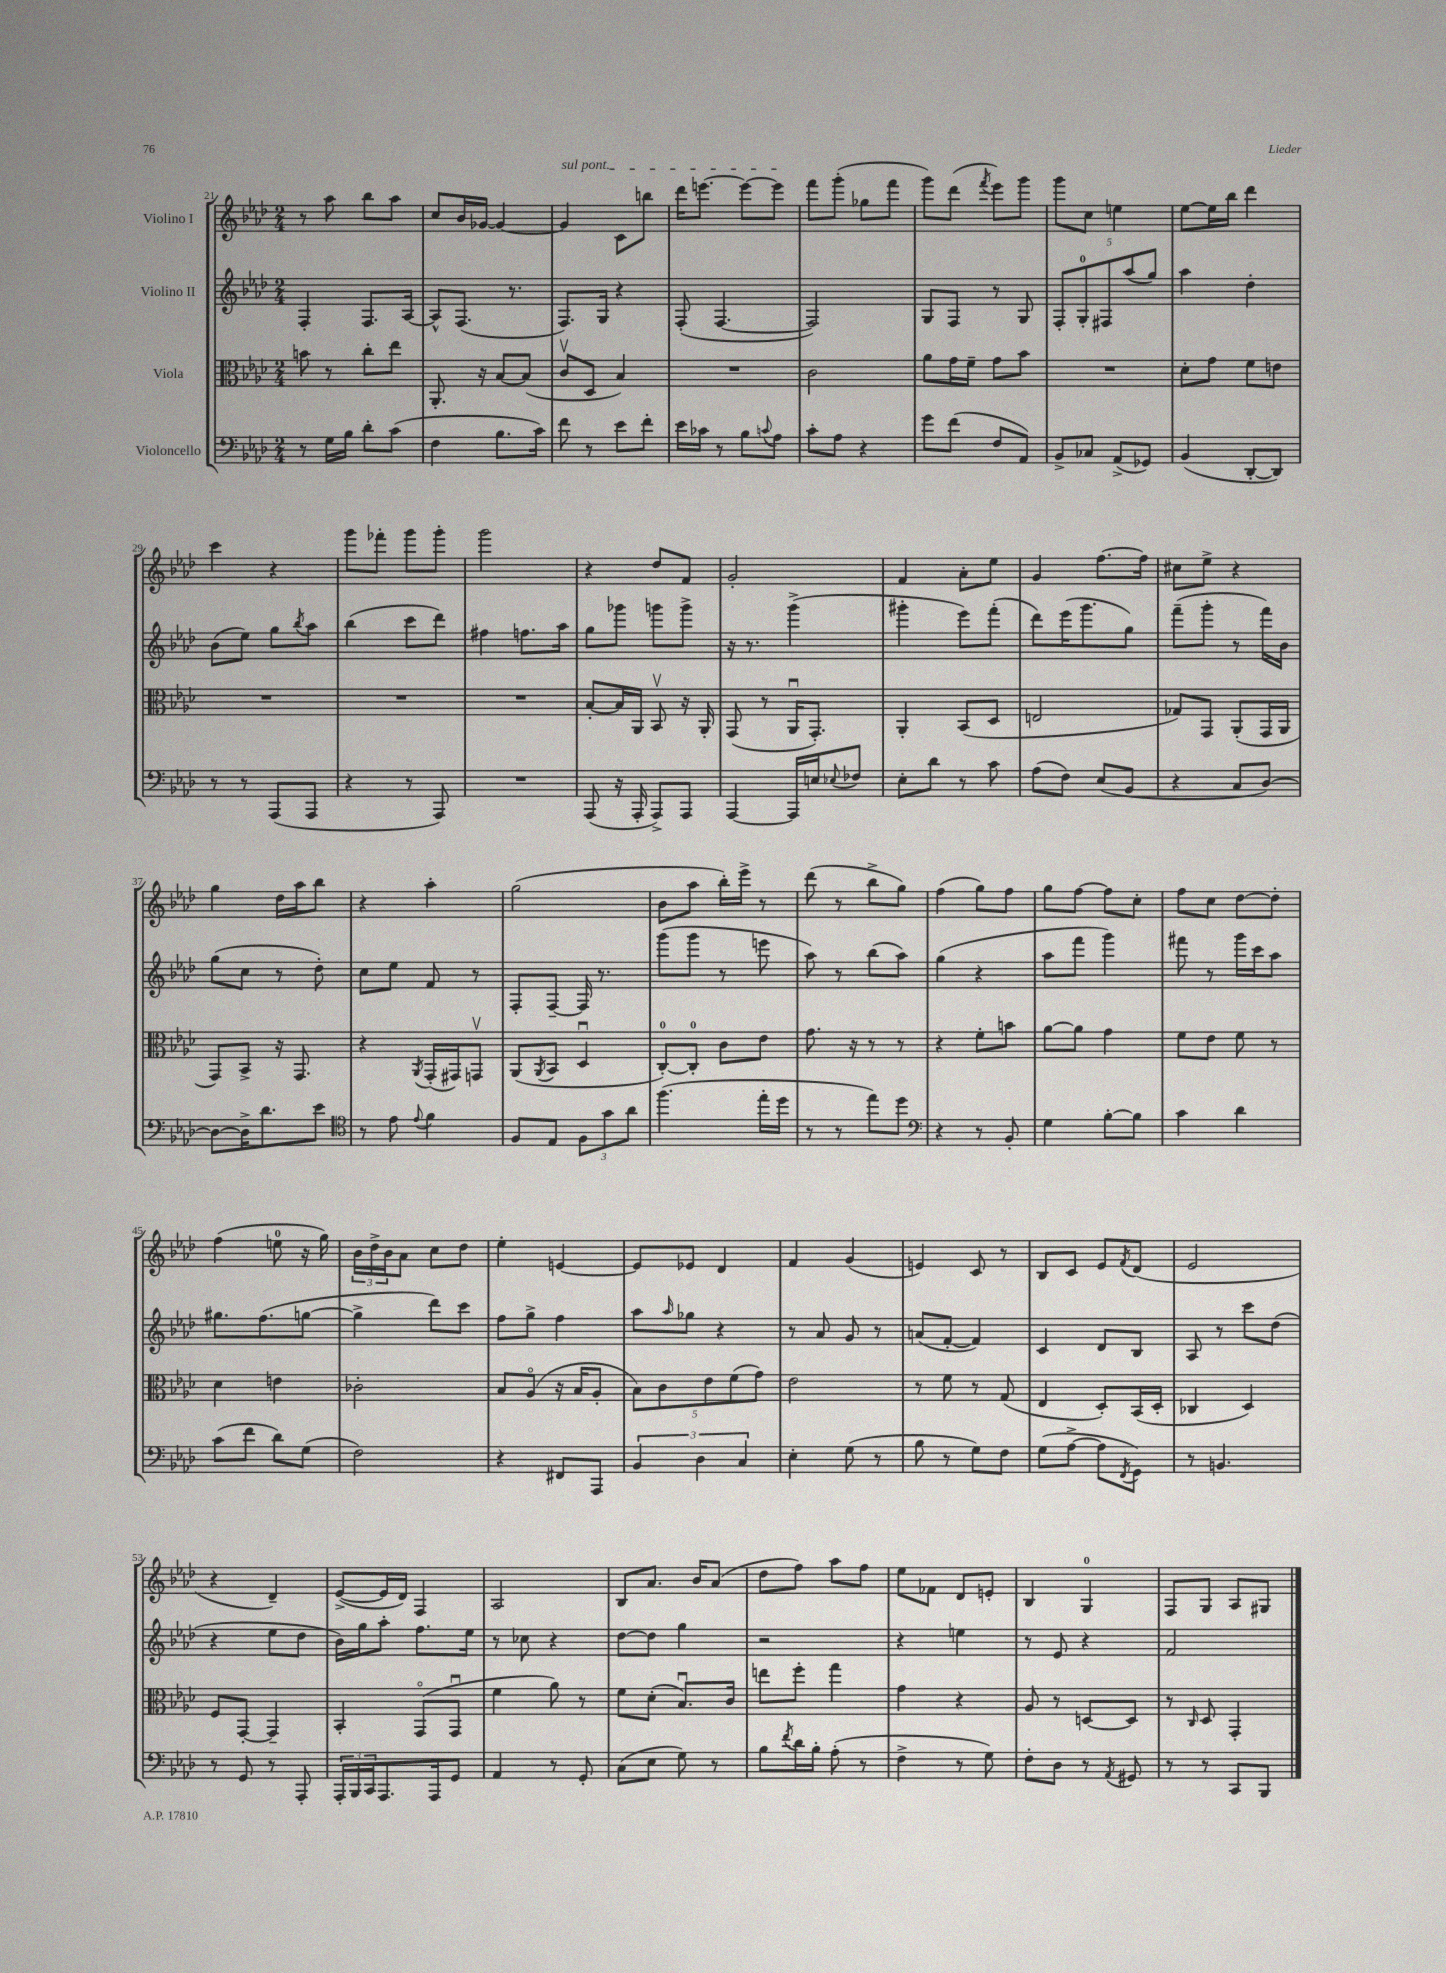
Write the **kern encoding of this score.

**kern	**kern	**kern	**kern
*part4	*part3	*part2	*part1
*staff4	*staff3	*staff2	*staff1
*I"Violoncello	*I"Viola	*I"Violino II	*I"Violino I
*clefF4	*clefC3	*clefG2	*clefG2
*k[b-e-a-d-]	*k[b-e-a-d-]	*k[b-e-a-d-]	*k[b-e-a-d-]
*M2/4	*M2/4	*M2/4	*M2/4
=21	=21	=21	=21
8r	8bn\	4F'/	8r
16G\LL	8r	.	8aa-\
16B-\JJ	.	.	.
8d-'\L	8cc'\L	8.F/L	8bb-\L
(8c\J	8ee-\J	.	8aa-\J
.	.	[16A-/Jk	.
=22	=22	=22	=22
4F\	8.AA-'/	8A-^^/L]	8cc/L
.	.	(8.F/J	16b-/L
.	16r	.	[16g-X/JJ
8.B-\L	[8B-/L	.	4g-/_
.	.	8.r	.
.	(8B-/J]	.	.
16c\Jk)	.	.	.
=23	=23	=23	=23
!	!	!	!LO:TX:a:i:t=sul pont.
8f\	8cv/L	8.F/L)	4g-/]
8r	8D-/J	.	.
.	.	16G/Jk	.
8e-\L	4B-/)	4r	8c\L
8f'\J	.	.	8bbn\J
=24	=24	=24	=24
16e-\LL	2r	(8F'/	16ddd-\KL
16c-X\JJ	.	.	[8.eeen\J
8r	.	[4.F/	.
8B-\L	.	.	8eee\L_
8qqcn/	.	.	.
8A-\J	.	.	8eee\J]
=25	=25	=25	=25
8c'\L	2c\	2F/])	8fff\L
8A-\J	.	.	(8ggg'\J
4r	.	.	8gg-X\L
.	.	.	8fff\J
=26	=26	=26	=26
8g\L	8a-\L	8G/L	8ggg\L)
(8f\J	16g\L	8F/J	(8ddd-\J
.	16f~\JJ	.	.
.	.	.	8qfff/
8F/L	8g\L	8r	8eee-\L)
8AA-/J)	8b-\J	8G/	8ggg\J
=27	=27	=27	=27
8BB-^/L	2r	10F'/L	8ggg\L
.	.	10G'/	.
8C-X/J	.	.	8cc\J
.	.	10F#X/	.
(8AA-^/L	.	.	4een\
.	.	(10aa-/	.
8GG-X/J)	.	.	.
.	.	10gg/J)	.
=28	=28	=28	=28
(4BB-/	8d-'\L	4aa-\	[8ee-\L
.	8g\J	.	16ee-\L]
.	.	.	16bb-\JJ
[8DD-'/L	8f\L	4dd-'\	4ddd-\
8DD-/J])	8en\J	.	.
!!LO:LB:g=z
=29	=29	=29	=29
8r	2r	(8b-\L	4ccc\
8r	.	8ee-\J)	.
(8AAA-/L	.	8gg\L	4r
.	.	8qbb-/	.
8AAA-/J	.	8aa-\J	.
=30	=30	=30	=30
4r	2r	(4bb-\	8ggg\L
.	.	.	8fff-X'\J
8r	.	8ccc\L	8ggg\L
8AAA-/)	.	8ddd-\J)	8ggg'\J
=31	=31	=31	=31
2r	2r	4ff#X\	2ggg\
.	.	8.ffn\L	.
.	.	16aa-\Jk	.
=32	=32	=32	=32
(8AAA-/	[8B-'/L	8gg\L	4r
16r	16B-/L]	8ggg-X\J	.
16AAA-'/	16AA-/JJ	.	.
8AAA-^/L)	8BB-v/	8gggn\L	8dd-/L
8AAA-/J	16r	8ggg^\J	8f/J
.	16AA-'/	.	.
=33	=33	=33	=33
[4AAA-/	(8GG/	16r	2g'/
.	.	8.r	.
.	8r	.	.
16AAA-/LL]	16AA-u/KL	(4ggg^\	.
16En/J	8.GG'/J)	.	.
8qqE-X/	.	.	.
8F-X/J	.	.	.
=34	=34	=34	=34
8E-'\L	4AA-'/	4ggg#X'\	4f/
8d-\J	.	.	.
8r	(8BB-/L	8eee-\L)	8a-'\L
8c\	8D-/J	(8fff'\J	8ee-\J
=35	=35	=35	=35
(8A-\L	2En/	8ddd-\L)	4g/
8F\J)	.	(16eee-\K	.
.	.	8.ggg\	.
(8E-/L	.	.	[8.ff\L
8BB-/J	.	8gg\J)	.
.	.	.	16ff\Jk]
=36	=36	=36	=36
4r	8G-X/L)	(8fff~\L	8cc#X\L
.	8GG/J	8ggg'\J	8ee-^\J
8C/L	(8AA-'/L	8r	4r
[8D-/J)	16GG/L	16fff\LL)	.
.	16AA-/JJ	16b-\JJ	.
!!LO:LB:g=z
=37	=37	=37	=37
8D-\L_	8GG/L)	(8gg\L	4gg\
16D-^\K]	8BB-^/J	8cc\J	.
8.d-\	.	.	.
.	16r	8r	16dd-\LL
.	8.GG/	.	16aa-\J
8e-\J	.	8dd-'\)	8bb-\J
=38	=38	=38	=38
*clefC4	*	*	*
8r	4r	8cc\L	4r
8e-\	.	8ee-\J	.
8qqe-/	8qAA-/	.	.
4f\	(16GG'/LL	8f/	4aa-'\
.	16GG#X/J)	.	.
.	8GGnv/J	8r	.
=39	=39	=39	=39
8F/L	(8AA-/L	8F'/L	(2gg\
.	8qAA-/	.	.
8E-/J	8BB-/J	[8F~/J	.
12F\L	4D-u/	16F/]	.
.	.	8.r	.
12g\	.	.	.
12a-\J	.	.	.
=40	=40	=40	=40
(4.ff\	[8C'/L)	(8ggg\L	8b-\L
.	8C'/J]	8ggg\J	8aa-\J
.	8c\L	8r	16bb-'\LL)
.	.	.	16eee-^\JJ
16ee-'\LL	8e-\J	8eeen\	8r
16dd-\JJ	.	.	.
=41	=41	=41	=41
8r	8.g\	8aa-\)	(8ddd-\
8r	.	8r	8r
.	16r	.	.
8ee-\L)	8r	(8bb-\L	8bb-^\L
8dd-\J	8r	8aa-\J)	8gg\J)
=42	=42	=42	=42
*clefF4	*	*	*
4r	4r	(4gg\	(4ff\
8r	8f'\L	4r	8gg\L)
8BB-'/	8bn\J	.	8ff\J
=43	=43	=43	=43
4G\	[8a-\L	8aa-\L	8gg\L
.	8a-\J]	8fff\J	[8ff\J
[8B-'\L	4g\	4ggg\)	8ff\L]
8B-\J]	.	.	8cc'\J
=44	=44	=44	=44
4c\	8f\L	8fff#X\	8ff\L
.	8e-\J	8r	8cc\J
4d-\	8f\	16ggg\LL	[8dd-\L
.	.	16ccc\J	.
.	8r	8aa-\J	8dd-'\J]
!!LO:LB:g=z
=45	=45	=45	=45
(8c\L	4d-\	8.gg#X\L	(4ff\
8f\J	.	.	.
.	.	(8.ff\	.
8d-\L)	4en\	.	8een\
(8G\J	.	[8ggn\J	16r
.	.	.	16gg\)
=46	=46	=46	=46
2F\)	2c-X'\	4gg^\]	24b-\LL
.	.	.	24dd-^\
.	.	.	24b-\J
.	.	.	8a-\J
.	.	8ddd-\L)	8cc\L
.	.	8ccc\J	8dd-\J
=47	=47	=47	=47
4r	8B-/L	8ff\L	4ee-'\
.	(8A-/J	8gg^\J	.
8FF#X/L	16r	4ff\	[4en/
.	16B-/KL	.	.
8AAA-/J	8A-'/J	.	.
=48	=48	=48	=48
6BB-/	10B-\L)	8aa-\L	8e/L]
.	10c\	.	.
.	.	16qqaa-/	.
.	.	8gg-X\J	8e-X/J
6D-\	.	.	.
.	10e-\	.	.
.	.	4r	4d-/
.	(10f\	.	.
6C/	.	.	.
.	10g\J)	.	.
=49	=49	=49	=49
4E-'\	2e-\	8r	4f/
.	.	8a-/	.
(8G\	.	8g/	(4g/
8r	.	8r	.
=50	=50	=50	=50
8B-\	8r	(8an/L	4en/)
8r	8f\	[8f'/J	.
8G\L)	8r	4f/])	8c/
8F\J	(8G/	.	8r
=51	=51	=51	=51
(8G\L	4E-/	4c/	8B-/L
[8A-^\J	.	.	8c/J
8A-\L]	8D-'/L)	8d-/L	8e-/L
8qFF/	.	.	8qf/
8GG\J)	(16BB-/L	8B-/J	(8d-/J
.	16D-'/JJ	.	.
=52	=52	=52	=52
8r	4C-X/	8A-/	2e-/
4.BBn/	.	8r	.
.	4D-/)	8ccc\L	.
.	.	(8dd-\J	.
!!LO:LB:g=z
=53	=53	=53	=53
8r	8F/L	4r	4r
8GG/	[8GG'/J	.	.
8r	4GG~/]	8ee-\L	4d-~/)
8AAA-'/	.	8dd-\J	.
=54	=54	=54	=54
24AAA-'/LL	4BB-'/	16b-\LL)	([8e-^/L
24BBB-/	.	.	.
.	.	16gg\J	.
24CC/J	.	.	.
8.AAA-/	.	8aa-'\J	16e-/L]
.	.	.	16d-/JJ)
.	(8GG/L	8.ff\L	4F/
16AAA-/k	.	.	.
8GG/J	8GGu/J	.	.
.	.	16ee-\Jk	.
=55	=55	=55	=55
4AA-/	4f\	8r	2A-/
.	.	8cc-X\	.
8r	8a-\)	4r	.
8GG'/	8r	.	.
=56	=56	=56	=56
(8C\L	8f\L	[8dd-\L	8B-/L
8E-\J	(8d-'\J	8dd-\J]	8.a-/J
8G\)	8.B-u/L)	4gg\	.
.	.	.	16b-/KL
8r	.	.	(8a-/J
.	16c/Jk	.	.
=57	=57	=57	=57
8B-\L	8een\L	2r	8dd-\L
8qf/	.	.	.
16d-\L	8ff'\J	.	8ff\J)
16B-'\JJ	.	.	.
(8A-'\	4gg\	.	8aa-\L
8r	.	.	8ff\J
=58	=58	=58	=58
4F^\	4g\	4r	8ee-\L
.	.	.	8f-X\J
8r	4r	4een\	8d-/L
8G\)	.	.	8en'/J
=59	=59	=59	=59
8F'\L	8A-/	8r	4B-/
8D-\J	8r	8e-/	.
8r	[8Dn/L	4r	4G/
8qAA-/	.	.	.
8GG#X/	8D/J]	.	.
=60	=60	=60	=60
8r	8r	2f/	8F/L
.	16qqC/	.	.
8r	8D-/	.	8G/J
8CC/L	4GG'/	.	8A-/L
8BBB-/J	.	.	8G#X/J
==	==	==	==
*-	*-	*-	*-
